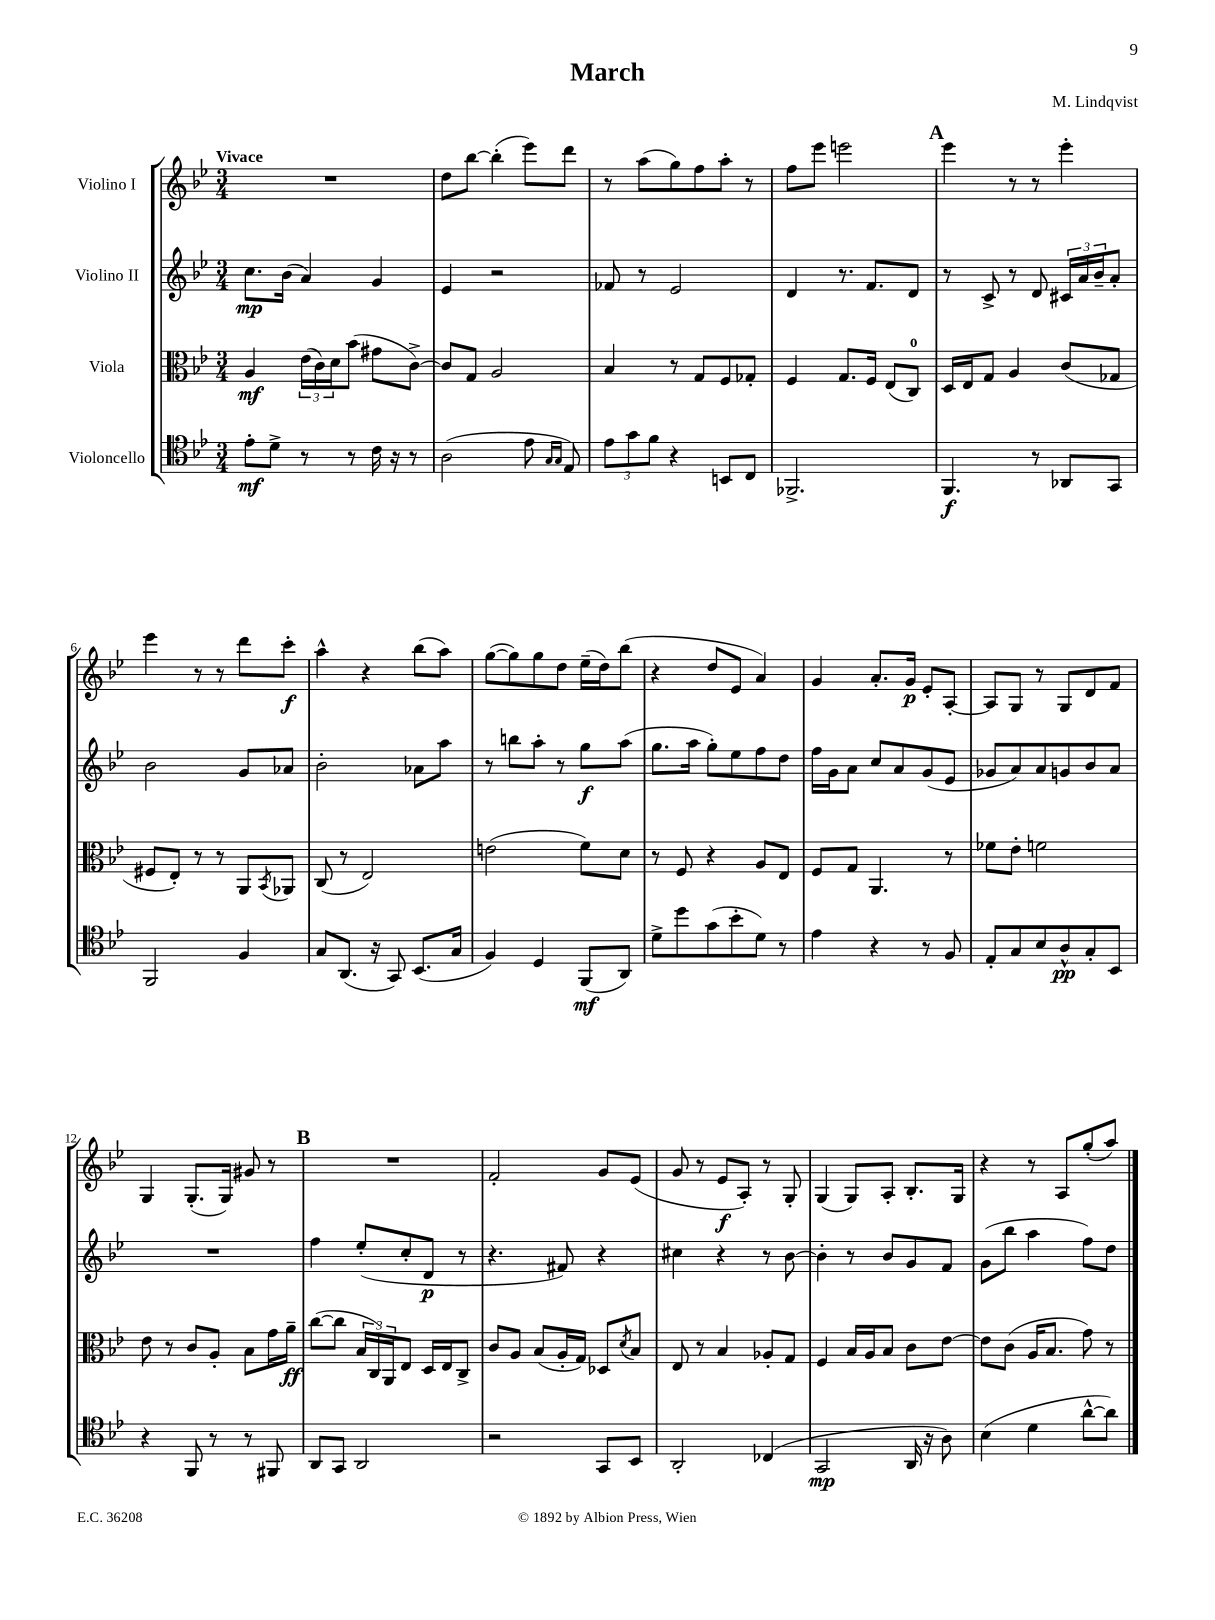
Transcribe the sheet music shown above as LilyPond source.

\header { title = "March" composer = "M. Lindqvist" }
<<
\new StaffGroup <<
\new Staff = "s0" \with { instrumentName = "Violino I" } {
    \clef treble \key bes \major \numericTimeSignature \time 3/4 \tempo "Vivace"
    R2. |
    d''8 bes''8~ bes''4-.( ees'''8) d'''8 |
    r8 a''8( g''8) f''8 a''8-. r8 |
    f''8 ees'''8 e'''2 |
    \mark \markup { \bold "A" } ees'''4 r8 r8 ees'''4-. |
    ees'''4 r8 r8 d'''8 c'''8-.\f |
    a''4-^ r4 bes''8( a''8) |
    g''8~( g''8) g''8 d''8 ees''16--( d''16) bes''8( |
    r4 d''8 ees'8 a'4) |
    g'4 a'8.-. g'16\p ees'8-. a8~-. |
    a8 g8 r8 g8 d'8 f'8 |
    g4 g8.-.( g16) gis'8 r8 |
    \mark \markup { \bold "B" } R2. |
    f'2-. g'8 ees'8( |
    g'8 r8 ees'8\f a8-.) r8 g8-. |
    g4( g8) a8-. bes8.-. g16 |
    r4 r8 a8 g''8-.( a''8) \bar "|." |
}
\new Staff = "s1" \with { instrumentName = "Violino II" } {
    \clef treble \key bes \major \numericTimeSignature \time 3/4
    c''8.\mp bes'16( a'4) g'4 |
    ees'4 r2 |
    fes'8 r8 ees'2 |
    d'4 r8. f'8. d'8 |
    \mark \markup { \bold "A" } r8 c'8-> r8 d'8 \tuplet 3/2 { cis'16 a'16 bes'16-- } a'8-. |
    bes'2 g'8 aes'8 |
    bes'2-. aes'8 a''8 |
    r8 b''8 a''8-. r8 g''8\f a''8( |
    g''8. a''16 g''8-.) ees''8 f''8 d''8 |
    f''16 g'16 a'8 c''8 a'8 g'8( ees'8 |
    ges'8 a'8) a'8 g'8 bes'8 a'8 |
    R2. |
    \mark \markup { \bold "B" } f''4 ees''8-.( c''8-. d'8\p r8 |
    r4. fis'8) r4 |
    cis''4 r4 r8 bes'8~ |
    bes'4-. r8 bes'8 g'8 f'8 |
    g'8( bes''8 a''4 f''8) d''8 \bar "|." |
}
\new Staff = "s2" \with { instrumentName = "Viola" } {
    \clef alto \key bes \major \numericTimeSignature \time 3/4
    a4\mf \tuplet 3/2 { ees'16( c'16) d'16 } bes'8( gis'8 c'8~->) |
    c'8 g8 a2 |
    bes4 r8 g8 f8 ges8-. |
    f4 g8. f16 ees8( c8-0) |
    \mark \markup { \bold "A" } d16 ees16 g8 a4 c'8( ges8 |
    fis8 ees8-.) r8 r8 a,8 \acciaccatura { bes,8 } aes,8 |
    c8( r8 ees2) |
    e'2( f'8) d'8 |
    r8 f8 r4 a8 ees8 |
    f8 g8 a,4. r8 |
    fes'8 ees'8-. f'2 |
    ees'8 r8 c'8 a8-. bes8 g'16 a'16--\ff |
    \mark \markup { \bold "B" } c''8~( c''8 \tuplet 3/2 { bes16 c16) a,16 } ees8 d16 ees16 c8-> |
    c'8 a8 bes8( a16-. g16) des8 \acciaccatura { d'8 } bes8 |
    ees8 r8 bes4 aes8-. g8 |
    f4 bes16 a16 bes8 c'8 ees'8~ |
    ees'8 c'8( a16 bes8. g'8) r8 \bar "|." |
}
\new Staff = "s3" \with { instrumentName = "Violoncello" } {
    \clef tenor \key bes \major \numericTimeSignature \time 3/4
    ees'8-.\mf d'8-> r8 r8 c'16 r16 r8 |
    a2( ees'8 \grace { g16 g16 } ees8) |
    \tuplet 3/2 { ees'8 g'8 f'8 } r4 b,8 c8 |
    fes,2.-> |
    \mark \markup { \bold "A" } f,4.\f r8 aes,8 g,8 |
    f,2 f4 |
    g8 a,8.( r16 g,8) bes,8.( g16 |
    f4) d4 f,8\mf( a,8) |
    d'8-> d''8 g'8( bes'8-. d'8) r8 |
    ees'4 r4 r8 f8 |
    ees8-. g8 bes8 a8-^\pp g8-. bes,8 |
    r4 f,8 r8 r8 fis,8 |
    \mark \markup { \bold "B" } a,8 g,8 a,2 |
    r2 g,8 bes,8 |
    a,2-. ces4( |
    g,2\mp a,16 r16 a8) |
    bes4( d'4 a'8~-^ a'8) \bar "|." |
}
>>
>>
